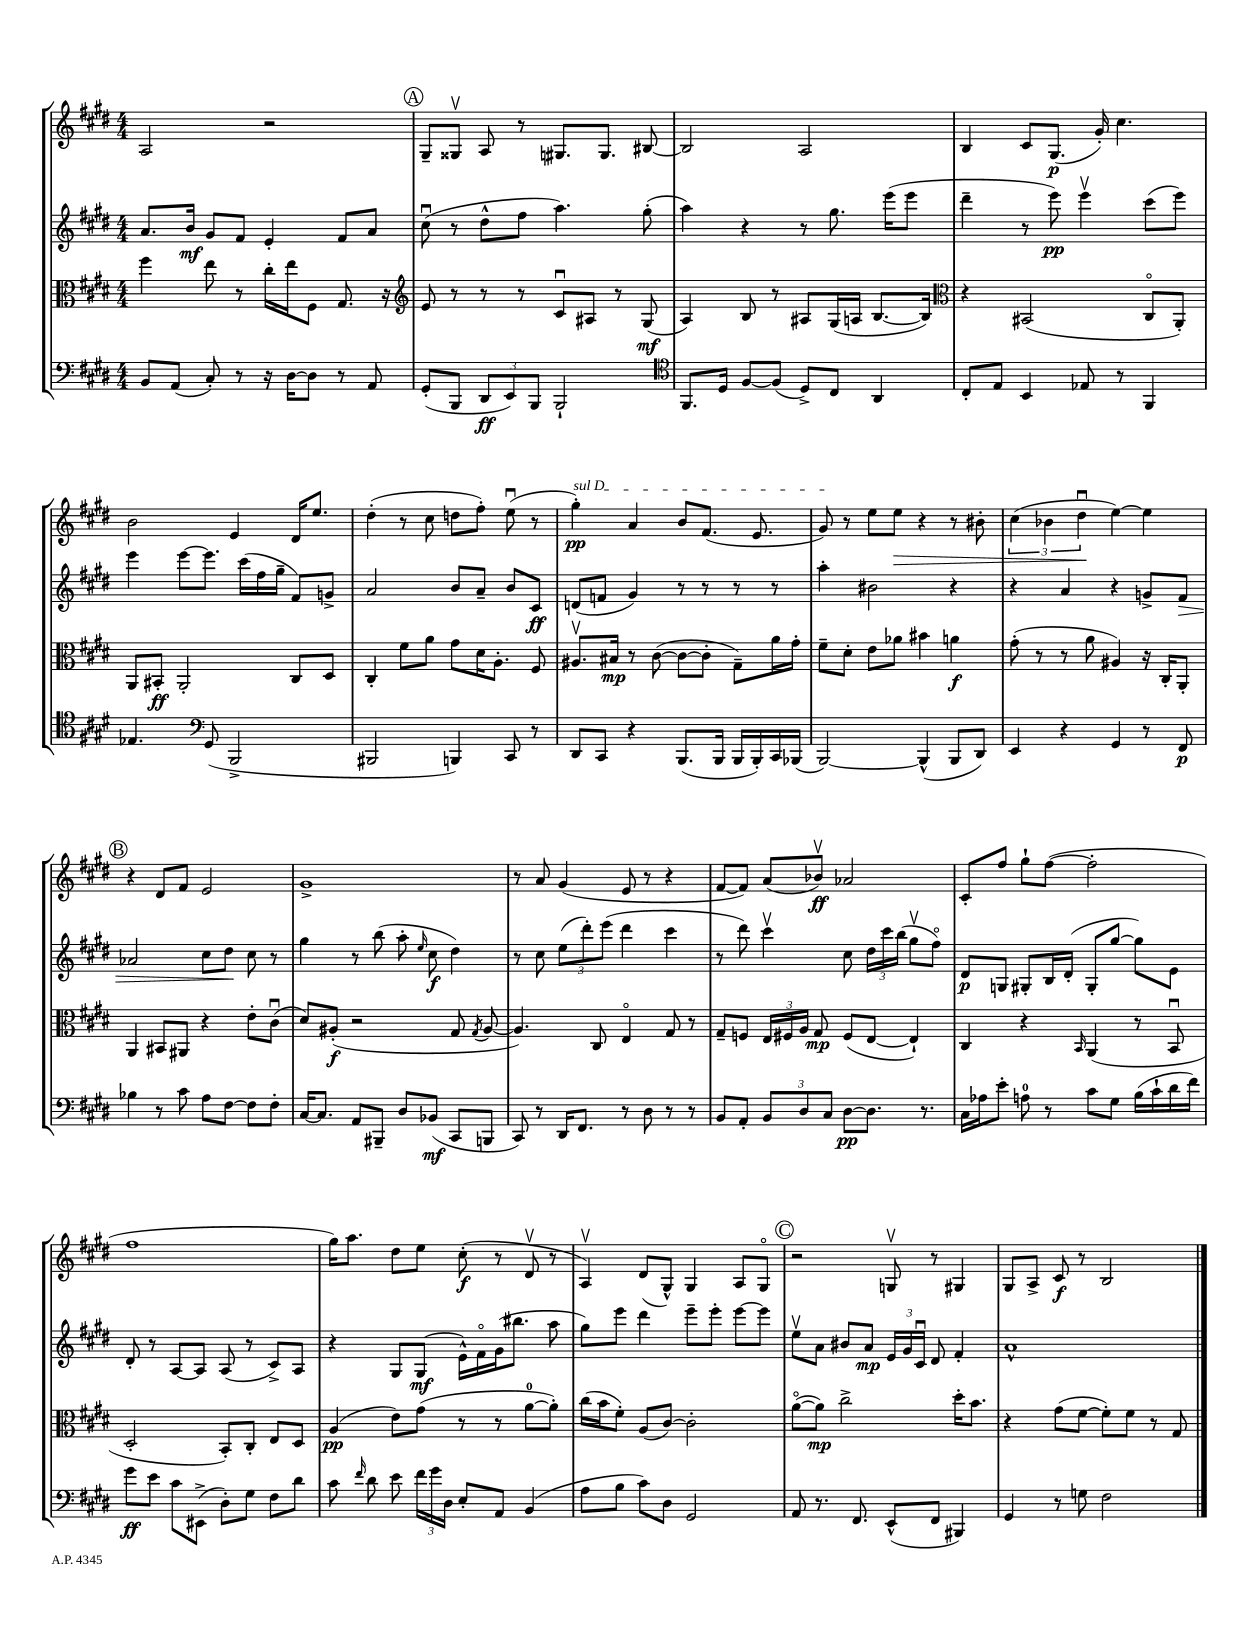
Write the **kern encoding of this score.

**kern	**kern	**kern	**kern
*staff4	*staff3	*staff2	*staff1
*clefF4	*clefC3	*clefG2	*clefG2
*k[f#c#g#d#]	*k[f#c#g#d#]	*k[f#c#g#d#]	*k[f#c#g#d#]
*M4/4	*M4/4	*M4/4	*M4/4
8BB	4ff#	8.a	2A
(8AA	.	.	.
.	.	16b	.
8C#')	8ee	8g#	.
8r	8r	8f#	.
16r	16cc#'	4e'	2r
[16D#	16ee	.	.
8D#]	8F#	.	.
8r	8.G#	8f#	.
8AA	.	8a	.
.	16r	.	.
=	=	=	=
*	*clefG2	*	*
(8GG#'	8e	(8cc#u	8G#~
8BBB	8r	8r	8G##v
12DD#	8r	8dd#^^	8A
12EE)	.	.	.
.	8r	8ff#	8r
12BBB	.	.	.
2BBB`	8c#u	4.aa)	8.G#
.	8A#	.	.
.	.	.	8.G#
.	8r	.	.
.	(8G#	(8gg#'	[8B#
=	=	=	=
*clefC4	*	*	*
8.FF#	4A)	4aa)	2B#]
16D#	.	.	.
[8F#	8B	4r	.
(8F#]	8r	.	.
8D#^)	8A#	8r	2A
8C#	(16G#	8.gg#	.
.	16A	.	.
4AA	[8.B	.	.
.	.	(16eee	.
.	.	8eee	.
.	16B])	.	.
=	=	=	=
*	*clefC3	*	*
8C#'	4r	4ddd#~	4B
8E	.	.	.
4BB	(2BB#	8r	8c#
.	.	8eee)	(8.G#
8E-	.	4eeev	.
.	.	.	16g#')
8r	.	.	4.cc#
4FF#	8C#o	(8ccc#	.
.	8AA')	8eee)	.
=	=	=	=
4.E-	8AA	4eee	2b
.	8BB#'	.	.
.	2AA'	[8eee	.
*clefF4	*	*	*
(8GG#	.	8.eee]	.
2BBB^	.	.	4e
.	.	(16ccc#	.
.	.	16ff#	.
.	.	16gg#~	.
.	8C#	8f#)	16d#
.	.	.	8.ee
.	8D#	8g^	.
=	=	=	=
2BBB#	4C#'	2a	(4dd#'
.	8f#	.	8r
.	8a	.	8cc#
4BBB)	8g#	8b	8dd
.	16d#	8a~	8ff#')
.	8.A'	.	.
8CC#	.	8b	(8eeu
8r	8F#	8c#	8r
=	=	=	=
8DD#	8.A#v	(8d	4gg#')
8CC#	.	8f	.
.	16B#	.	.
4r	8r	4g#)	4a
.	([8c#	.	.
(8.BBB	8c#_	8r	8b
.	8c#']	8r	(8.f#
16BBB	.	.	.
16BBB	8G#~)	8r	.
16BBB')	.	.	8.e
16CC#	16a	8r	.
(16BBB-	16g#'	.	.
=	=	=	=
[2BBB)	8f#~	4aa'	8g#)
.	8d#'	.	8r
.	8e	2b#	8ee
.	8a-	.	8ee
(4BBB^^]	4b#	.	4r
8BBB	4a	4r	8r
8DD#)	.	.	8b#'
=	=	=	=
4EE	(8g#'	4r	(6cc#
.	8r	.	.
.	.	.	6b-
4r	8r	4a	.
.	.	.	6dd#u
.	8a	.	.
4GG#	4A#)	4r	[4ee)
8r	16r	8g^	4ee]
.	16C#'	.	.
8FF#	8AA'	8f#	.
=	=	=	=
4B-	4AA	2a-	4r
8r	8BB#	.	8d#
8c#	8AA#	.	8f#
8A	4r	8cc#	2e
[8F#	.	8dd#	.
8F#]	8e'	8cc#	.
8F#'	(8c#u	8r	.
=	=	=	=
[16C#	8d#)	4gg#	1g#^
8.C#]	.	.	.
.	(8A#'	.	.
8AA	2r	8r	.
8BBB#~	.	(8bb	.
8D#	.	8aa'	.
.	.	16qqee	.
(8BB-	.	8cc#	.
8CC#	8G#	4dd#)	.
.	8qG#	.	.
8BBB	[8A#	.	.
=	=	=	=
8CC#)	4.A#])	8r	8r
8r	.	8cc#	8a
16DD#	.	(12ee	(4g#
8.FF#	.	.	.
.	.	12ddd#')	.
.	8C#	.	.
.	.	(12eee	.
8r	4Eo	4ddd#	8e
8D#	.	.	8r
8r	8G#	4ccc#	4r
8r	8r	.	.
=	=	=	=
8BB	8G#~	8r	[8f#
8AA'	8F	8ddd#)	8f#])
12BB	24E	4ccc#v	(8a
.	24F#	.	.
12D#	24A	.	.
.	8G#	.	8b-v)
12C#	.	.	.
[8D#	(8F#	8cc#	2a-
8.D#]	[8E	24dd#	.
.	.	24ccc#	.
.	.	(24bb	.
.	4E`])	8gg#v	.
8.r	.	.	.
.	.	8ff#o)	.
=	=	=	=
16C#	4C#	8d#	8c#'
16A-	.	.	.
8e'	.	8G	8ff#
8A	4r	8G#'	8gg#`
8r	.	16B	([8ff#
.	.	(16d#'	.
.	16qqBB	.	.
8c#	(4AA	8G#'	2ff#']
8G#	.	[8gg#	.
(16B	8r	8gg#])	.
16c#`	.	.	.
16d#	8BBu	8e	.
16f#)	.	.	.
=	=	=	=
8g#	2D#'	8d#'	1ff#
8e	.	8r	.
8c#	.	[8A	.
(8EE#^	.	8A]	.
8D#')	8BB')	(8A	.
8G#	8C#'	8r	.
8F#	8E	8c#^)	.
8d#	8D#	8A	.
=	=	=	=
8c#	(4A	4r	16gg#)
.	.	.	8.aa
16qqf#	.	.	.
8d#	.	.	.
8e	8e)	8G#	8dd#
24f#	(8g#	(8G#	8ee
24g#	.	.	.
24D#	.	.	.
8E'	8r	16e^^)	(8cc#'
.	.	16f#o	.
8AA	8r	(16g#	8r
.	.	8.bb#	.
(4BB	[8a	.	8d#v
.	8a'])	8aa	8r
=	=	=	=
8A	(16cc#	8gg#)	4Av)
.	16b	.	.
8B	8f#')	8eee	.
8c#)	(8A	4ddd#	(8d#
8D#	[8c#)	.	8G#^^)
2GG#	2c#']	8eee~	4G#
.	.	8eee'	.
.	.	[8eee	8A
.	.	8eee]	8G#o
=	=	=	=
8AA	([8ao	8eev	2r
8.r	8a])	8a	.
.	2cc#^	8b#	.
8.FF#	.	.	.
.	.	8a	.
(8EE^^	.	24e	8Gv
.	.	24g#	.
.	.	24c#u	.
8FF#	.	8d#	8r
4BBB#)	16dd#'	4f#'	4G#
.	8.b	.	.
=	=	=	=
4GG#	4r	1a^^	8G#
.	.	.	8A^
8r	(8g#	.	8c#
8G	[8f#	.	8r
2F#	8f#'])	.	2B
.	8f#	.	.
.	8r	.	.
.	8G#	.	.
==	==	==	==
*-	*-	*-	*-
